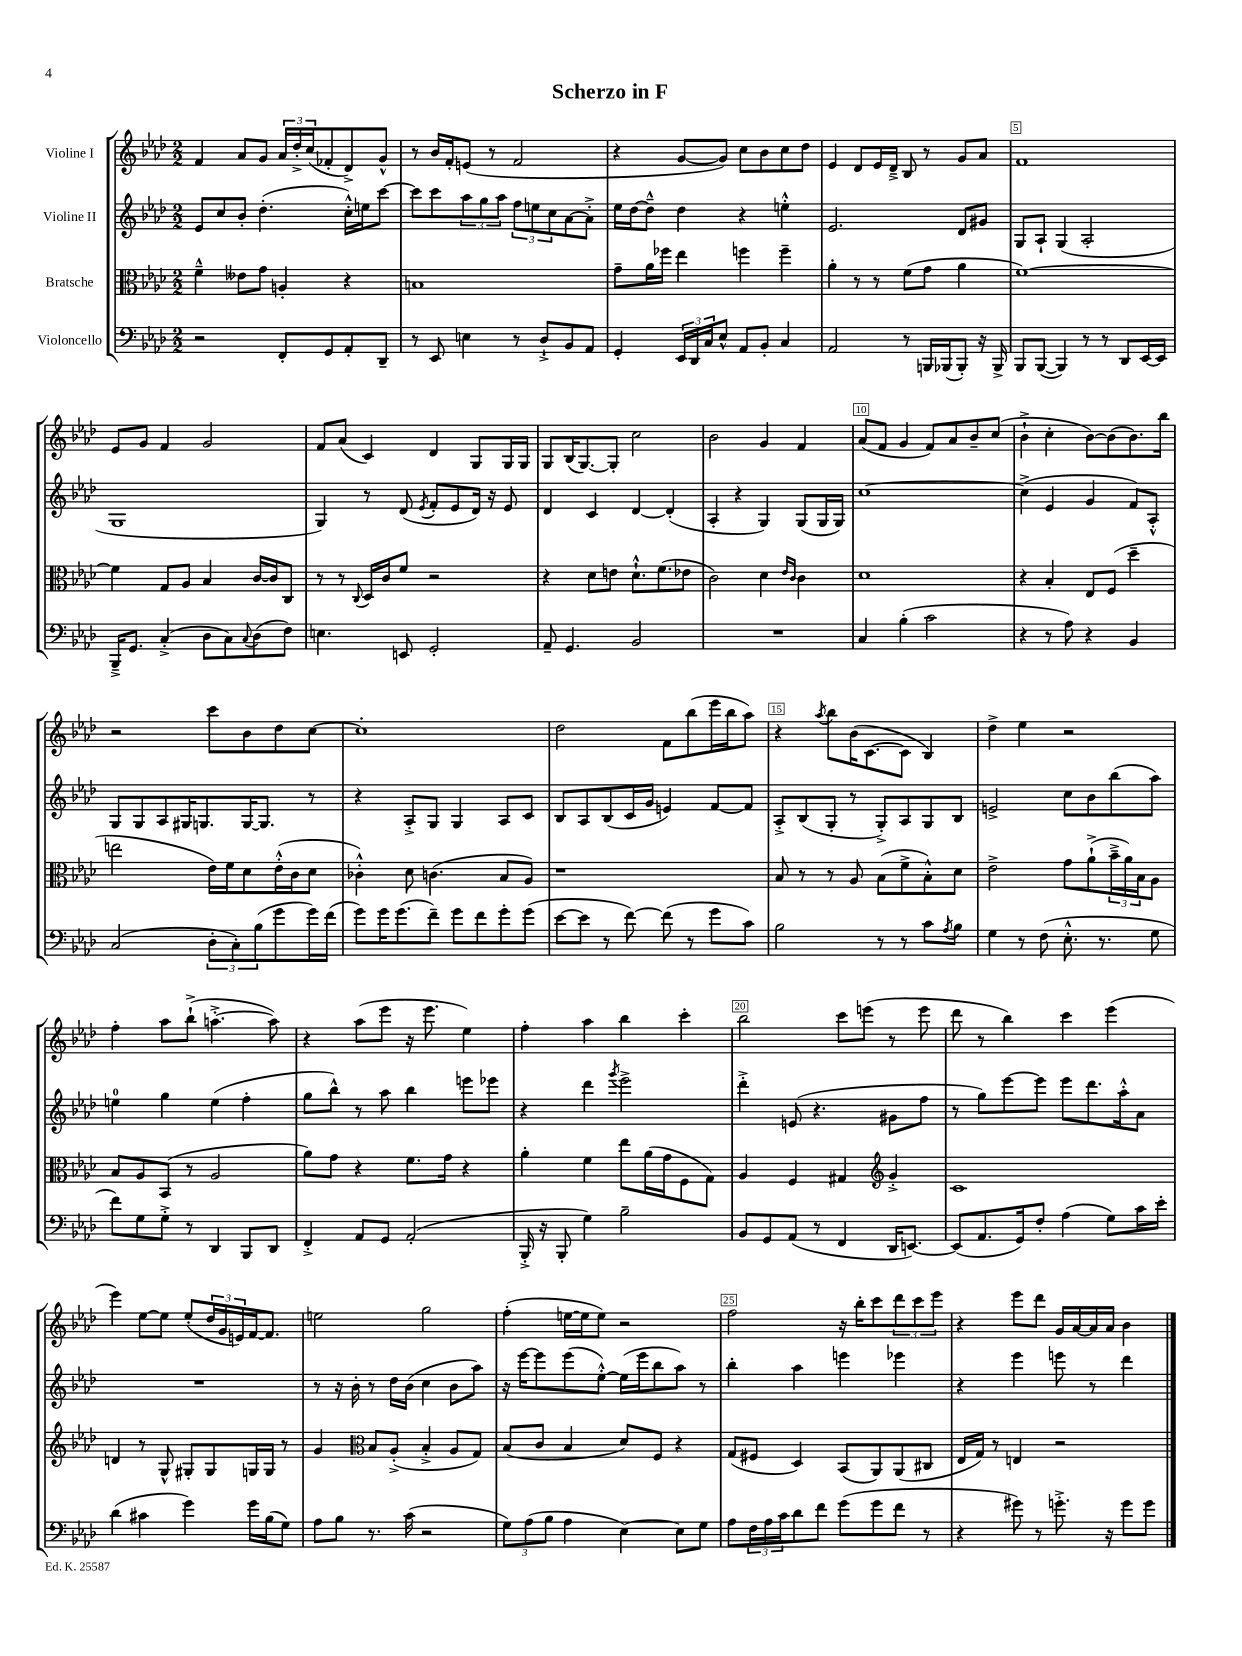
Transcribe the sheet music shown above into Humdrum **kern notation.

**kern	**kern	**kern	**kern
*part4	*part3	*part2	*part1
*staff4	*staff3	*staff2	*staff1
*I"Violoncello	*I"Bratsche	*I"Violine II	*I"Violine I
*clefF4	*clefC3	*clefG2	*clefG2
*k[b-e-a-d-]	*k[b-e-a-d-]	*k[b-e-a-d-]	*k[b-e-a-d-]
*M2/2	*M2/2	*M2/2	*M2/2
=1	=1	=1	=1
2r	4f~^^\	8e-/L	4f/
.	.	8cc/	.
.	8e--X\L	8b-'/J	8a-/L
.	8g\J	(4.dd-'\	8g/J
8FF'/L	4An'/	.	24a-/LL
.	.	.	24dd-'^/
.	.	.	(24cc/J
8GG/	.	.	8f-X'/
8AA-'/	4r	16cc'^^\LL)	8d-^/)
.	.	16een\J	.
8DD-~/J	.	[8ccc\J	8g^^/J
=2	=2	=2	=2
8r	1Bn	8ccc\L]	8r
8EE-/	.	8ccc\	16b-/LL
.	.	.	16f'/J
4En\	.	12aa-\	(8en/J
.	.	12gg\	.
.	.	.	8r
.	.	12aa-\J	.
8r	.	12ff\L	2f/
.	.	12een\	.
8D-`^/L	.	.	.
.	.	12cc\	.
8BB-/	.	[8a-\	.
8AA-/J	.	8a-'^\J]	.
=3	=3	=3	=3
4GG'/	8g~\L	16ee-\LL	4r
.	.	[16dd-\J	.
.	16a-\L	8dd-~^^\J]	.
.	16ff-X\JJ	.	.
24EE-/LL	4ee-\	4dd-\	[8g/L
24DD-/	.	.	.
24C/J	.	.	.
8E-^^/J	.	.	8g/J])
8AA-/L	4ffn\	4r	8cc\L
8BB-'/J	.	.	8b-\
4C/	4ff~\	4een'^^\	8cc\
.	.	.	8dd-\J
=4	=4	=4	=4
2AA-/	4a-'\	2.e-/	4e-/
.	8r	.	8d-/L
.	8r	.	16e-/L
.	.	.	16d-~^/JJ
8r	(8f\L	.	8B-/
16BBBn/LL	8g\J	.	8r
(16BBB-X/J	.	.	.
8BBB-'/J)	4a-\	8d-/L	8g/L
16r	.	8g#X/J	8a-/J
16BBB-^/	.	.	.
=5	=5	=5	=5
8BBB-/L	[1f)	8G/L	1f
([8BBB-/J	.	8A-`/J	.
4BBB-/])	.	(4G/	.
8r	.	2A-'/	.
8r	.	.	.
8DD-/L	.	.	.
[16EE-/L	.	.	.
16EE-/JJ]	.	.	.
!!LO:LB:g=z
=6	=6	=6	=6
16BBB-~^/KL	4f\]	1G	8e-/L
8.GG/J	.	.	.
.	.	.	8g/J
(4C'^/	8G/L	.	4f/
.	8A-/J	.	.
8D-\L	4B-/	.	2g/
8C\)	.	.	.
8qqC/	.	.	.
(8D-\	[16c/LL	.	.
.	16c/J]	.	.
8F\J)	8C/J	.	.
=7	=7	=7	=7
4.En\	8r	4G/)	8f/L
.	8r	.	(8a-/J
.	8qqC/	.	.
.	16D-/LL	8r	4c/)
.	16c/J	.	.
8EEn/	8f/J	(8d-/	.
.	.	8qe-/	.
2GG'/	2r	8f'/L	4d-/
.	.	8e-/	.
.	.	16d-/Jk)	8G/L
.	.	16r	.
.	.	8e-/	16G/L
.	.	.	16G/JJ
=8	=8	=8	=8
8AA-~/	4r	4d-/	8G/L
4.GG/	.	.	(16B-/K
.	.	.	[8.G/)
.	8d-\L	4c/	.
.	8en\J	.	8G'/J]
2BB-/	8.d-`^^\L	[4d-/	2cc\
.	(8.f\	.	.
.	.	(4d-'/]	.
.	8e-X\J	.	.
=9	=9	=9	=9
1r	2c\)	4A-'/	2b-\
.	.	4r	.
.	4d-\	4G/)	4g/
.	16qqe-/LL	.	.
.	16qqc/JJ	.	.
.	4c\	(8G/L	4f/
.	.	16G/L	.
.	.	16G/JJ)	.
=10	=10	=10	=10
4C/	1d-	[1cc	(8a-/L
.	.	.	8f/J
(4B-'\	.	.	4g/
2c\	.	.	8f/L)
.	.	.	8a-/
.	.	.	8b-~/
.	.	.	(8cc/J
=11	=11	=11	=11
4r	4r	(4cc^\]	4b-`^\
8r	4B-'/	4e-/	4cc'\
8A-\)	.	.	.
4r	8E-/L	4g/	[8b-\L)
.	(8F/J	.	(8b-\]
4BB-/	4dd-~\	8f/L)	8.b-\)
.	.	8A-'^^/J	.
.	.	.	16bb-\Jk
!!LO:LB:g=z
=12	=12	=12	=12
(2C/	2een\	8G/L	2r
.	.	8G/	.
.	.	8A-/	.
.	.	16G#X/K	.
.	.	8.Gn/	.
12D-'\L	16e-\LL)	.	8ccc\L
.	16f\J	.	.
12C'\)	.	.	.
.	8d-\	[16G/K	8b-\
(12B-\	.	.	.
.	.	8.G/J]	.
8g\	(16e-'^^\L	.	8dd-\
.	16c\J	.	.
16g\L)	8d-\J	8r	[8cc\J
(16f\JJ	.	.	.
=13	=13	=13	=13
8g\L)	4c-X'^^\)	4r	1cc']
16g\K	.	.	.
(8.g\	.	.	.
.	8d-\	8A-'^/L	.
8f~\J)	(4.cn\	8G/J	.
8g\L	.	4G/	.
8f\	.	.	.
8g'\	8B-/L	8A-/L	.
(8g\J	8A-/J)	8c/J	.
=14	=14	=14	=14
[8e-\L	1r	8B-/L	2dd-\
8e-\J]	.	8A-/	.
8r	.	(8B-/	.
[8f\)	.	16c/L	.
.	.	16g/JJ	.
(8f\]	.	4en/)	8f\L
8r	.	.	(8bb-\
8g\L	.	[8f/L	16eee-\L
.	.	.	16bb-\J
8c\J)	.	8f/J]	8aa-\J)
=15	=15	=15	=15
2B-\	8B-/	8A-'^/L	4r
.	8r	(8B-/	.
.	.	.	8qaa-/
.	8r	8G'/J	8bb-\L
.	8A-/	8r	(16b-\K
.	.	.	[8.c\
8r	(8B-\L	8G'^/L)	.
8r	8f^\	8A-/	8c\J]
8c\L	8B-'^^\)	8G/	4B-/)
8qA-/	.	.	.
8B-\J	8d-\J	8B-/J	.
=16	=16	=16	=16
4G\	2e-^\	2en^/	4dd-^\
8r	.	.	4ee-\
(8F\	.	.	.
8.E-'^^\	8g\L	8cc\L	2r
.	(8a-`^\	8b-\	.
8.r	.	.	.
.	24b-~^\L	(8bb-\	.
.	24a-\)	.	.
.	24B-\J	.	.
8G\	8A-\J	8aa-\J)	.
!!LO:LB:g=z
=17	=17	=17	=17
8f\L)	8B-/L	4een\	4ff'\
8G\	8A-/	.	.
8G'^\J	(8BB-/J	4gg\	8aa-\L
8r	8r	.	(8bb-`^\J
4DD-/	2A-/	(4ee\	[4.aan'^\
8BBB-/L	.	4ff'\	.
8DD-/J	.	.	8aa\])
=18	=18	=18	=18
4FF'^/	8a-\L)	8gg\L	4r
.	8g\J	8bb-^^\J)	.
8AA-/L	4r	8r	(8aa-\L
8GG/J	.	8aa-\	8eee-\J
(2AA-'/	8.f\L	4bb-\	16r
.	.	.	8.eee-\
.	16g\Jk	.	.
.	4r	8eeen\L	4ee-\)
.	.	8eee-X\J	.
=19	=19	=19	=19
16BBB-'^/	4a-'\	4r	4ff'\
16r	.	.	.
8BBB-'/	.	.	.
4G\)	4f\	4ddd-\	4aa-\
.	.	8qggg/	.
2B-~\	8ee-\L	2eee-^\	4bb-\
.	(16a-\L	.	.
.	16g\J	.	.
.	8F\	.	4ccc'\
.	8G\J)	.	.
=20	=20	=20	=20
8BB-/L	4A-/	4ddd-'^\	2bb-\
8GG/	.	.	.
(8AA-/J	4F/	(8en/	.
8r	.	4.r	.
4FF/	4G#X/	.	8ccc\L
.	.	.	(8eeen\J
*	*clefG2	*	*
16DD-/KL	4g'^/	8g#X\L	8r
[8.EEn/J)	.	.	.
.	.	8ff\J	8eee\
=21	=21	=21	=21
(8EE/L]	1c	8r	8ddd-\
8.AA-/	.	8gg\L)	8r
.	.	[8eee-\	4bb-\)
16GG/k)	.	.	.
8F'/J	.	8eee-\J]	.
(4A-\	.	8eee-\L	4ccc\
.	.	8.ddd-\	.
8G\L)	.	.	(4eee-\
.	.	16aa-'^^\k	.
16c\L	.	8a-\J	.
16e-'\JJ	.	.	.
!!LO:LB:g=z
=22	=22	=22	=22
(4d-\	4dn/	1r	4eee-\)
4c#X\	8r	.	[8ee-\L
.	8G^^/	.	8ee-\J]
4g\)	8G#X'/L	.	(8ee-'/L
.	8G#/	.	24dd-/L
.	.	.	24g/
.	.	.	24en/)
16g\LL	16Gn/L	.	[16f/J
(16B-\J	16G/JJ	.	8.f/J]
8G\J)	8r	.	.
=23	=23	=23	=23
8A-\L	4g/	8r	2een\
8B-\J	.	16r	.
.	.	16b-'\	.
*	*clefC3	*	*
8.r	8B-/L	8r	.
.	(8A-'^/J	16dd-\LL	.
(16c\	.	(16b-\JJ	.
2r	4B-'^/	4cc\	2gg\
.	8A-/L	8b-\L	.
.	8G/J)	8aa-\J)	.
=24	=24	=24	=24
12G\L)	(8B-/L	16r	(4ff'\
.	.	[16eee-\KL	.
(12A-\	.	.	.
.	8c/J	8eee-\]	.
12B-\J	.	.	.
4A-\	4B-/	(8eee-\	[16een\LL
.	.	.	16ee\J]
.	.	[8ee-'^^\J)	8ee\J)
[4E-\)	8d-/L)	(16ee-\LL]	2r
.	.	16eee-\J	.
.	8F/J	8bb-\	.
8E-\L]	4r	8aa-\J)	.
8G\J	.	8r	.
=25	=25	=25	=25
8A-\L	(8G/L	4bb-'\	2ff\
24F\L	8F#X/J	.	.
24A-\	.	.	.
24c\J	.	.	.
8d-\	4D-/)	4aa-\	.
8f\J	.	.	.
(8g\L	(8BB-/L	4eeen\	16r
.	.	.	16bb-'\KL
8g\	8AA-/)	.	8ccc\
8f\J	(8AA-/	4eee-X\	12ddd-\
.	.	.	12ccc\
8r	8C#X/J	.	.
.	.	.	12eee-\J
=26	=26	=26	=26
4r	16E-/LL	4r	4r
.	16G/JJ)	.	.
.	8r	.	.
8g#X\)	4En/	4eee-\	8eee-\L
8r	.	.	8ddd-\J
8.gn'^\	2r	8eeen\	16g/LL
.	.	.	[16a-/
.	.	8r	16a-/]
16r	.	.	16a-/JJ
8g\L	.	4ddd-\	4b-\
8g\J	.	.	.
==	==	==	==
*-	*-	*-	*-
